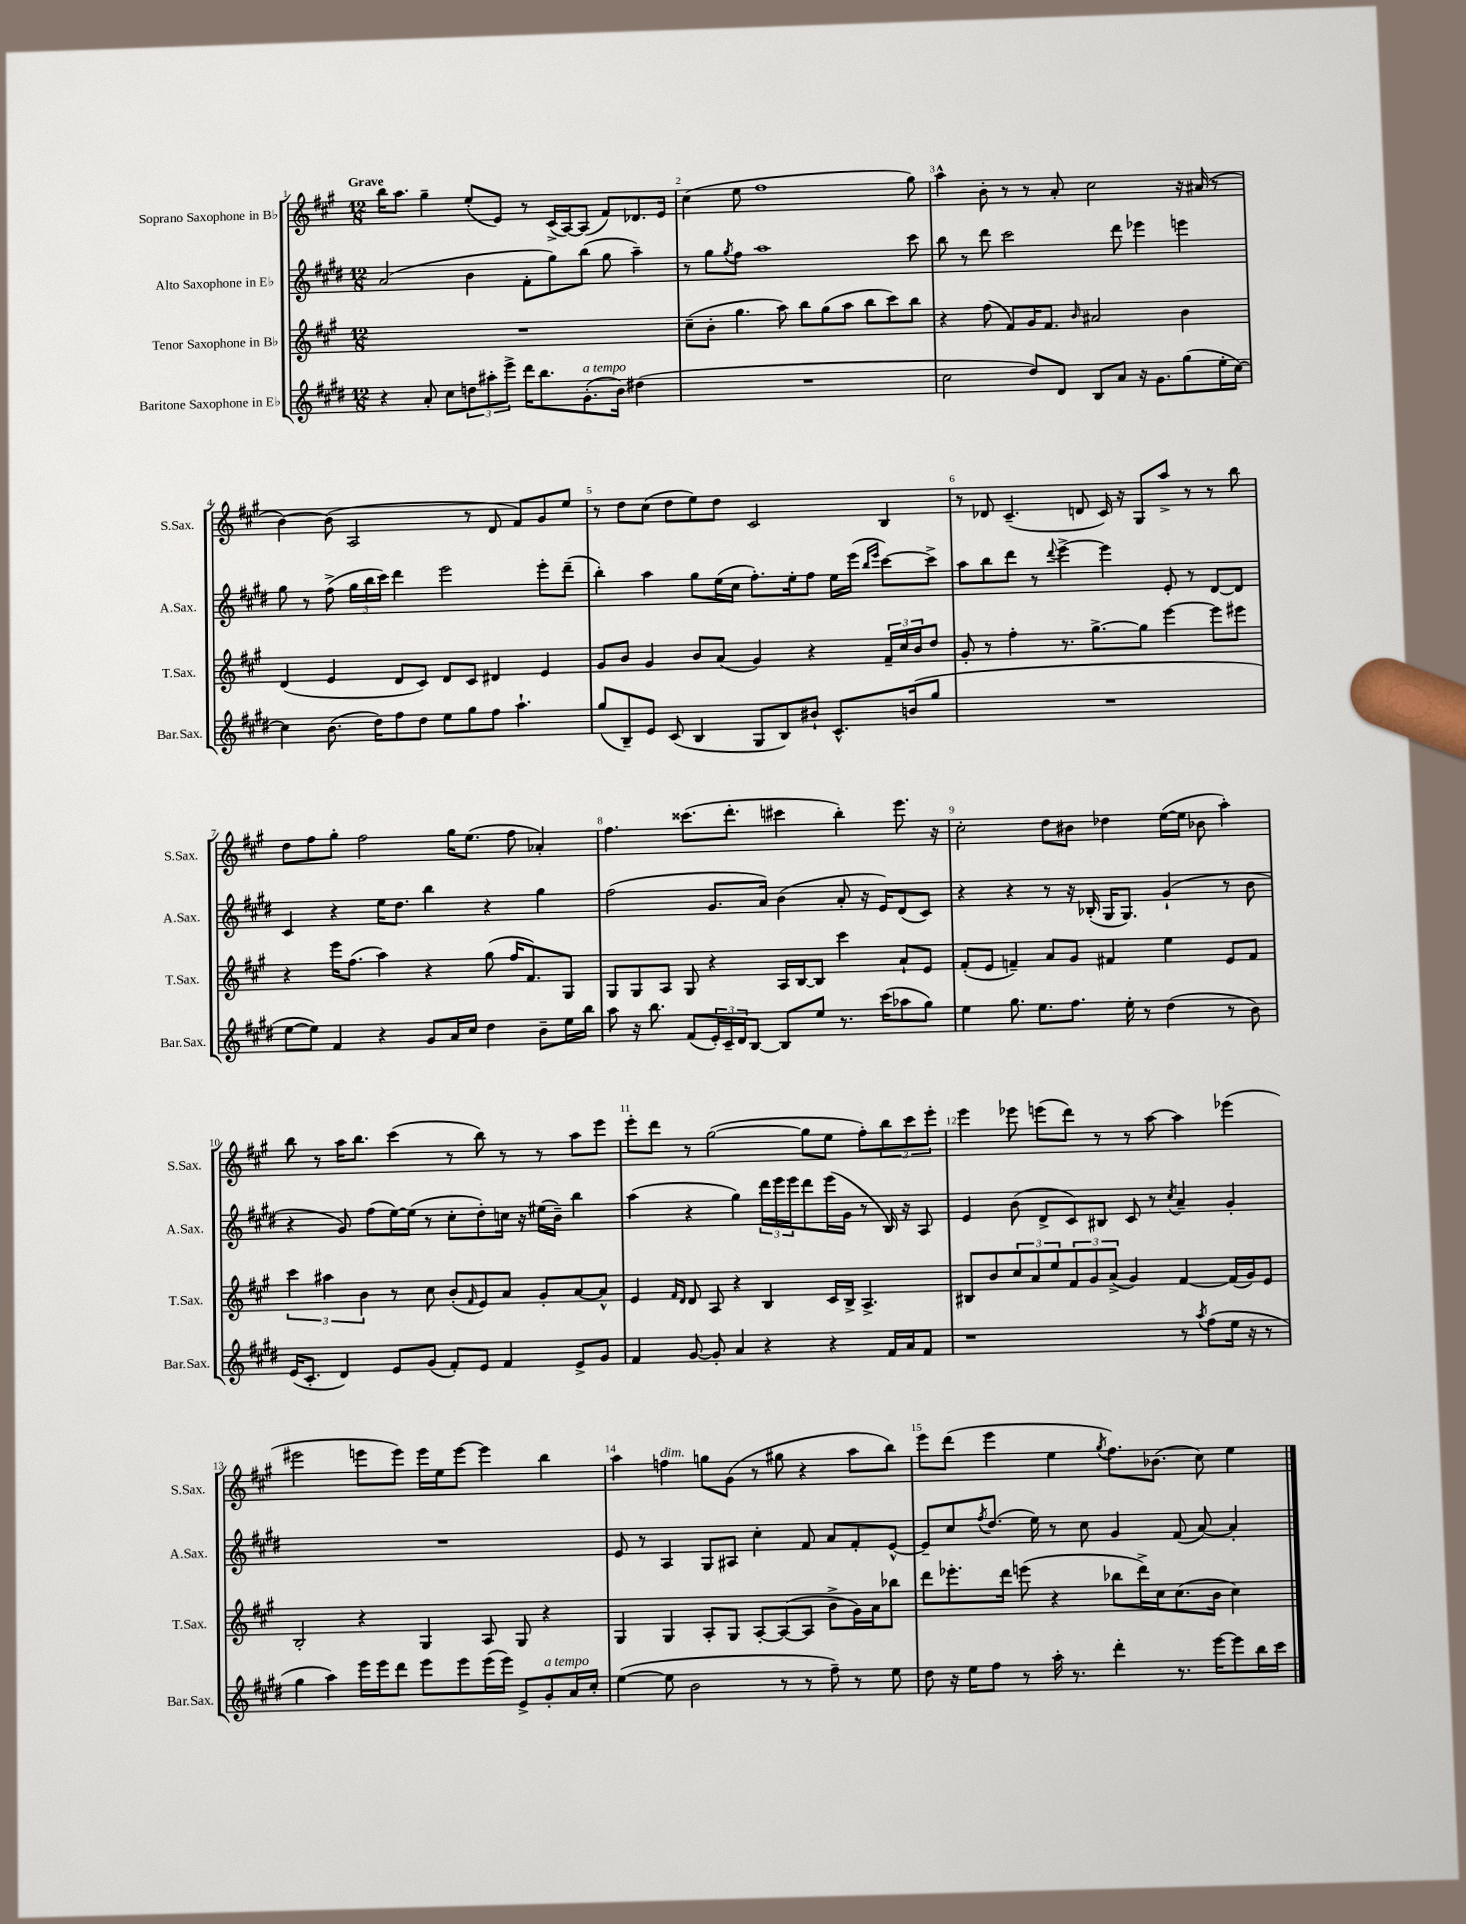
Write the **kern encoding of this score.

**kern	**kern	**kern	**kern
*staff4	*staff3	*staff2	*staff1
*clefG2	*clefG2	*clefG2	*clefG2
*k[f#c#g#d#]	*k[f#c#g#]	*k[f#c#g#d#]	*k[f#c#g#]
*M12/8	*M12/8	*M12/8	*M12/8
4r	1.r	(2a	16bb
.	.	.	8.aa
8a'	.	.	4gg#~
8cc#	.	.	.
12dd	.	4b	(8ee'
12aa#'	.	.	.
.	.	.	8e)
12eee^	.	.	.
16ddd#	.	8f#'	8r
8.bb	.	.	.
.	.	8gg#)	(16c#^
.	.	.	[16A)
(8.g#'	.	(8bb	(8A]
.	.	8gg#	8f#)
16b)	.	.	.
(4dd#	.	4aa~)	8.d-
.	.	.	16e
=	=	=	=
1.r	(8cc#~	8r	(4cc#
.	8b'	8gg#	.
.	.	8qgg#	.
.	4.gg#	8ff#	8ee
.	.	1aa	1ff#
.	8aa)	.	.
.	8bb	.	.
.	(8gg#	.	.
.	8aa	.	.
.	8bb	.	.
.	8ccc#)	.	.
.	8bb	8ccc#	8gg#)
=	=	=	=
2cc#	4r	8bb	4aa^^
.	.	8r	.
.	(8ff#	8ddd#	8b'
.	8f#)	2ccc#	8r
8dd#)	16g#	.	8r
.	8.f#	.	.
8d#	.	.	8a'
.	16qqb	.	.
8B	2a#	.	2cc#
8a	.	8ddd#	.
16r	.	4eee-	.
8.g#	.	.	.
(8gg#	4b	4eee	16r
.	.	.	(16a#
16ee'	.	.	8r
[16cc#)	.	.	.
=	=	=	=
4cc#]	(4d	8gg#	[4b)
.	.	8r	.
(8.b	4e	(8ff#^	(8b]
.	.	24gg#	2A
.	.	24bb	.
16dd#)	.	.	.
.	.	24ccc#)	.
8ff#	8d	4ddd#	.
8dd#	8c#)	.	.
8ee	8d	2eee	.
8gg#	8c#	.	8r
8ff#	4d#	.	8d
4.aa`	.	.	8f#)
.	4e	8eee'	8g#
.	.	(8ddd#~	8ee
=	=	=	=
(8gg#	8g#	4bb')	8r
8B~)	8b	.	8dd
8e	4g#	4aa	(8cc#
(8c#	.	.	8dd
4B	8b	8gg#	8ee)
.	(8a	(16ee	8dd
.	.	16cc#	.
8G#	4g#)	8.ff#')	2c#
8B)	.	.	.
.	.	16ee'	.
8b#`	4r	8ff#	.
8.c#^^	.	16ee	.
.	.	(16eee	.
.	.	16qqbb	.
.	.	16qqeee	.
.	24f#~	[8ccc#)	4B
.	24cc#	.	.
(16b	.	.	.
.	24b	.	.
8gg#	8dd	8ccc#^]	.
=	=	=	=
1.r	8g#'	8aa	8r
.	8r	8bb	8d-
.	4ff#'	8ddd#	(4.c#~
.	.	8r	.
.	.	8qqddd#	.
.	8.r	[4eee^	.
.	.	.	8d
.	[8.gg#^	.	.
.	.	4eee]	16c#)
.	.	.	16r
.	8gg#]	.	8G#
.	[4eee	8e'	8aa^
.	.	8r	8r
.	8eee]	[8d#	8r
.	8eee#	8d#]	8bb
=	=	=	=
[8ee	4r	4c#	8dd
8ee])	.	.	8ff#
4f#	16eee	4r	8gg#'
.	(8.ff#	.	.
.	.	.	2ff#
4r	4aa)	16ee	.
.	.	8.dd#	.
8g#	4r	4bb	.
16a	.	.	16gg#
16cc#	.	.	(8.ee
4dd#	(8gg#	4r	.
.	16ff#	.	8ff#
.	8.f#)	.	.
8b~	.	4gg#	4a-')
16ee	8G#	.	.
16bb	.	.	.
=	=	=	=
8aa	8G#	(2ff#	4.ff#
16r	8G#	.	.
8.bb	.	.	.
.	8A	.	.
(8f#	8G#	.	(8.ccc##
24e')	4r	8.g#	.
24c#~	.	.	.
.	.	.	8.ddd'
24d#	.	.	.
[8B	.	.	.
.	.	16a)	.
8B]	16A	(4b	4ccc#
.	[16B	.	.
8ee	8B]	.	.
8.r	4ccc#	8a'	4bb')
.	.	16r	.
(16ccc#	.	16e)	.
8aa-	8a`	(8d#	8.eee
8gg#)	8e	8c#)	.
.	.	.	16r
=	=	=	=
4ee	(8f#'	4r	2cc#'
.	8e	.	.
8.gg#	4f~)	4r	.
8.ee	.	.	.
.	8a	8r	8dd
8.ff#	8g#	16r	8b#
.	.	(16B-'	.
.	4f#	16G#	4dd-
16ee'	.	8.G#)	.
8r	.	.	.
(4dd#	4ee	(4g#`	([16ee
.	.	.	16ee]
.	.	.	8b-
8r	8e	8r	4aa')
8b)	8f#	8b	.
=	=	=	=
(16e	6ccc#	4r	8bb
8.c#'	.	.	.
.	.	.	8r
.	6aa#	.	.
4d#)	.	8g#)	16aa
.	.	.	8.bb
.	6b	.	.
.	.	(8ff#	.
8e	8r	[16ee)	(4ccc#
.	.	(16ee]	.
(8g#	8cc#	8r	.
8f#')	(8b'	8cc#'	8r
.	16qqf#	.	.
8e	8e)	8dd#')	8bb)
4f#	8a	16cc	8r
.	.	16r	.
.	8g#'	(16ee#	8r
.	.	16b~)	.
8e^	[8a	4bb	8aa
8g#	8a^^]	.	8eee
=	=	=	=
4f#	4e	(4aa	8eee'
.	.	.	8ddd
.	16qqf#	.	.
.	16qqd	.	.
[8g#	8d	4r	8r
8g#']	8A	.	([2gg#
4a	4r	4gg#)	.
4r	4B	24ddd#	.
.	.	24eee	.
.	.	24eee	.
.	.	8ddd#	8gg#]
4r	16c#	(16eee	8ee
.	16B^	16g#	.
.	4.A^	8r	8ff#')
16f#	.	16B)	12bb
16a	.	16r	.
.	.	.	12ccc#
8f#	.	8A	.
.	.	.	12eee'
=	=	=	=
1r	8B#	4e	4eee
.	8b	.	.
.	12cc#	(8b	8eee-
.	12a	.	.
.	.	8d#^	(8eee
.	12ee	.	.
.	12f#	8c#)	8ddd)
.	12g#	.	.
.	.	8B#	8r
.	(12a^	.	.
.	4g#)	8c#	8r
.	.	8r	[8aa
.	.	8qcc#	.
8r	[4f#	4a~	4aa]
8qaa	.	.	.
(8ff#	.	.	.
16ee	(16f#]	4g#'	(4eee-
16r	16g#)	.	.
8r	8e	.	.
=	=	=	=
4gg#	2B'	1.r	2eee#
4aa)	.	.	.
16eee	4r	.	8eee
16eee	.	.	.
8ddd#	.	.	8eee)
8eee	4G#	.	16eee
.	.	.	16ee
8eee	.	.	[8eee
(16eee	8A	.	4eee]
16eee)	.	.	.
8e^	8G#	.	.
8g#'	4r	.	4bb
16a	.	.	.
16cc#'	.	.	.
=	=	=	=
([4ee	4G#	8e	4aa
.	.	8r	.
8ee]	4G#	4A	4ff
2b	.	.	.
.	8A'	8G#	8gg
.	8G#	8A#	(8g#
.	[8A'	4cc#'	8r
8r	(8A_	.	8gg#
8r	8A]	8f#	4r
8ff#~)	8b^	8a	.
8r	16g#)	8f#'	8aa
.	16a	.	.
8ee	8bb-	[8e^^	8bb)
=	=	=	=
8dd#	8ddd	8e~]	8eee
16r	8.eee-'	8cc#	(8ddd
16ee	.	.	.
.	.	8qff#	.
8ff#	.	(8.dd#	4eee
.	16ddd	.	.
8r	(8eee	.	.
.	.	16ee)	.
16aa'	4r	8r	4ee
8.r	.	.	.
.	.	8cc#	.
.	.	.	8qgg#
4ddd#'	8bb-	4g#	8.ff#)
.	16ddd^)	.	.
.	16cc#	.	(8.b-
8.r	(8.cc#	(8f#	.
.	.	[8a)	8cc#)
[16eee	16b	.	.
8eee]	4cc#)	4a']	4ee
16bb	.	.	.
16ccc#	.	.	.
==	==	==	==
*-	*-	*-	*-
